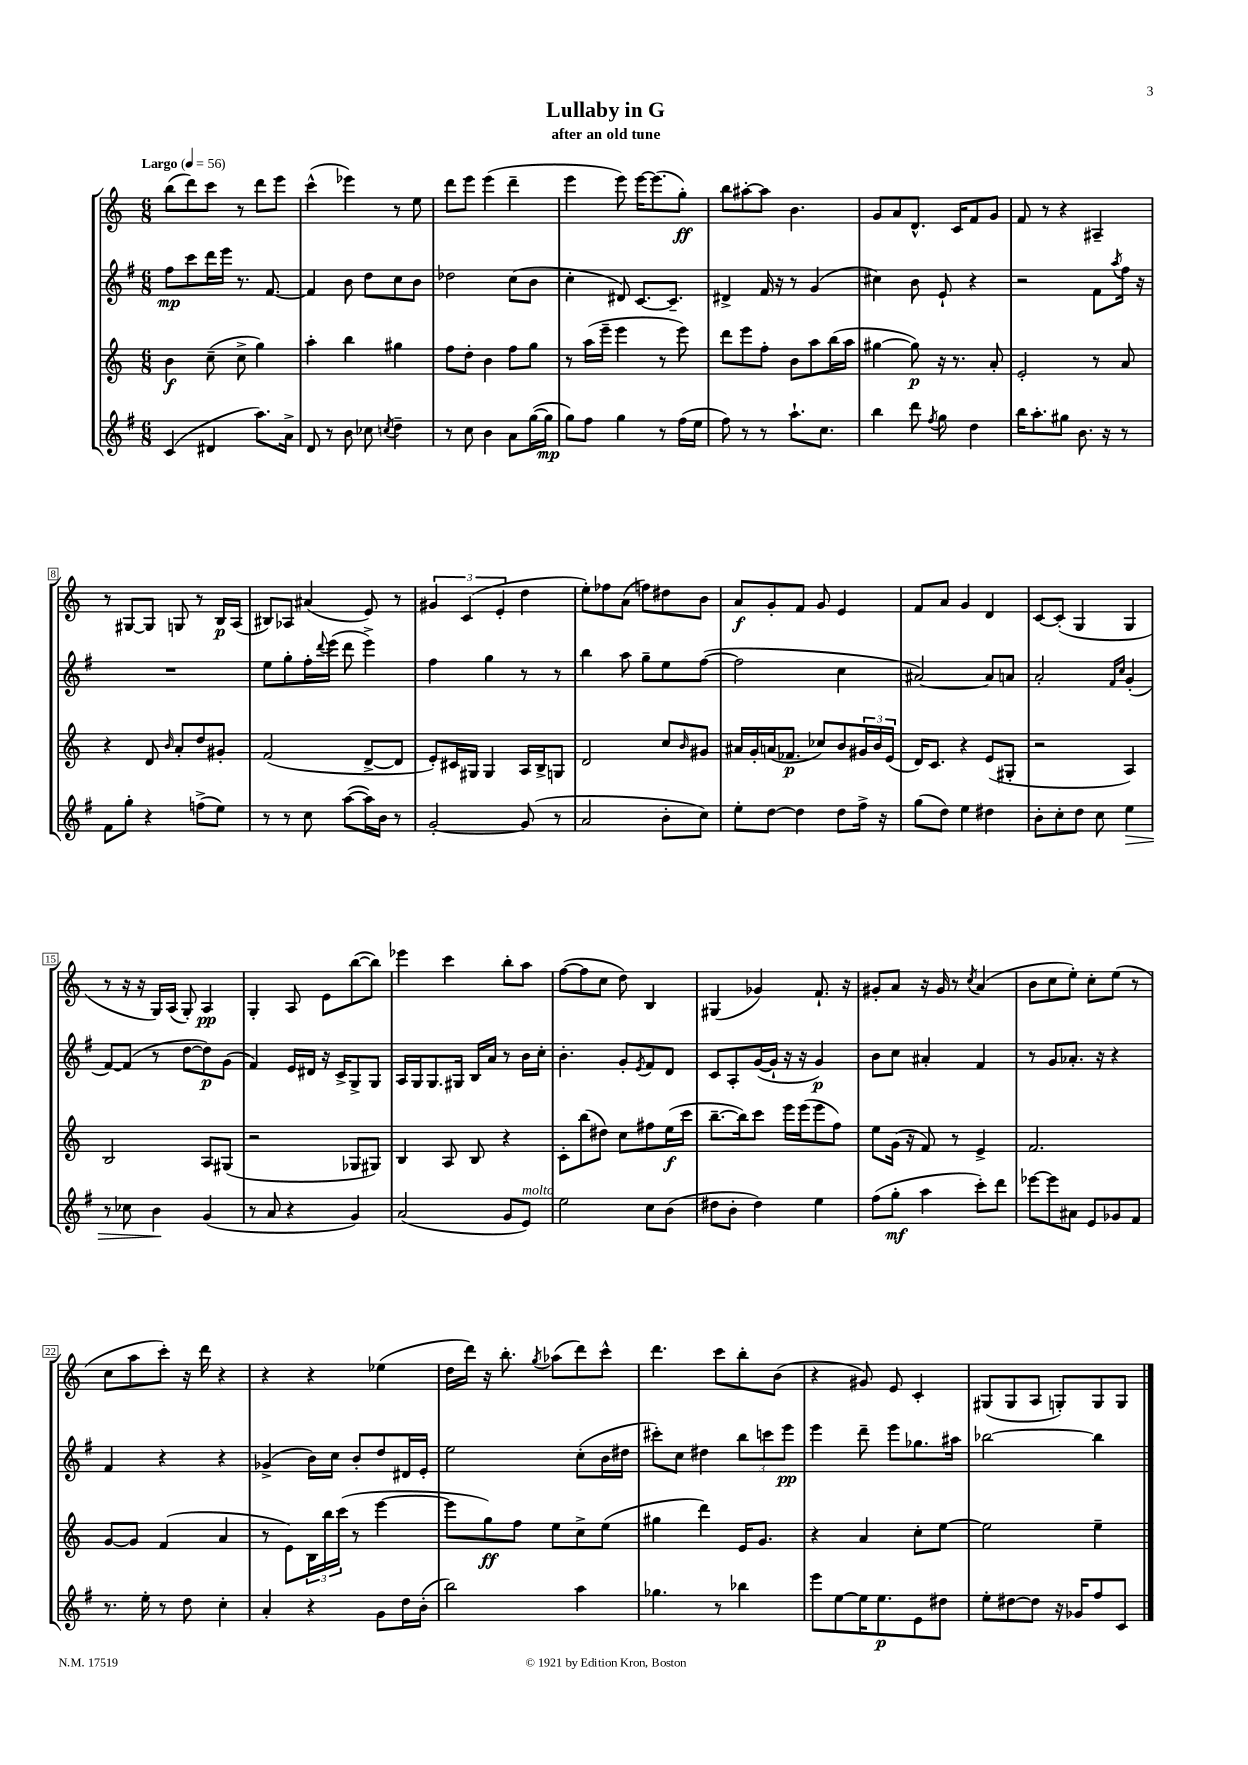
\header { title = "Lullaby in G" subtitle = "after an old tune" }
<<
\new StaffGroup <<
\new Staff = "s0" {
    \clef treble \key c \major \numericTimeSignature \time 6/8 \tempo "Largo" 4 = 56
    b''8( d'''8) c'''8 r8 d'''8 e'''8 |
    c'''4-^( ees'''4) r8 e''8 |
    d'''8 e'''8 e'''4( d'''4-- |
    e'''4 e'''8) e'''16~ e'''8.( g''8-.\ff) |
    b''8 ais''8~-. ais''8 b'4. |
    g'8 a'8 d'8.-^ c'16 f'8 g'8 |
    f'8 r8 r4 ais4-- |
    r8 gis8~ gis8 g8 r8 b16\p a16( |
    bis8) aes8 ais'4( e'8) r8 |
    \tuplet 3/2 { gis'4 c'4( e'4-. } d''4 |
    e''8-.) fes''8 a'8( f''8) dis''8 b'8 |
    a'8\f g'8-. f'8 g'8 e'4 |
    f'8 a'8 g'4 d'4 |
    c'8~ c'8-.( g4 g4 |
    r8 r16 r16 g16) a16( g8-.) a4\pp |
    g4-. a8 e'8 b''8~( b''8) |
    ees'''4 c'''4 b''8-. a''8 |
    f''8~( f''8 c''8 d''8) b4 |
    gis4( ges'4) f'8.-! r16 |
    gis'8-. a'8 r16 gis'16 r8 \acciaccatura { c''8 } a'4( |
    b'8 c''8 e''8-.) c''8-. e''8( r8 |
    c''8 a''8 c'''8-.) r16 d'''16 r4 |
    r4 r4 ees''4( |
    d''16 d'''16) r16 b''8.-. \acciaccatura { g''8 } aes''8( d'''8) c'''8-^ |
    d'''4. c'''8 b''8-. b'8( |
    r4 gis'8) e'8 c'4-. |
    gis8( gis8 a8 g8-.) g8 g8 \bar "|." |
}
\new Staff = "s1" {
    \clef treble \key g \major \numericTimeSignature \time 6/8
    fis''8\mp c'''8 d'''16 e'''16 r8. fis'8.~ |
    fis'4 b'8 d''8 c''8 b'8 |
    des''2 c''8( b'8 |
    c''4-. dis'8) c'8.~ c'8.-- |
    dis'4-> fis'16 r16 r8 g'4( |
    cis''4) b'8 e'8-! r4 |
    r2 fis'8 \acciaccatura { a''8 } fis''16 r16 |
    R2. |
    e''8 g''8-. fis''16-. \appoggiatura { d'''8 } e'''16( d'''8 e'''4->) |
    fis''4 g''4 r8 r8 |
    b''4 a''8 g''8-- e''8 fis''8~( |
    fis''2 c''4 |
    ais'2~) ais'8 a'8 |
    a'2-. \grace { fis'16 c''16 } g'4-.( |
    fis'8~) fis'8( r8 d''8~ d''8\p) g'8( |
    fis'4) e'16 dis'16 r16 c'16-> g8-> g8 |
    a16 g16 g8. gis16 b16 a'16 r8 b'16 c''16-. |
    b'4.-. g'8-. \acciaccatura { e'8 } fis'8 d'8 |
    c'8 a8-. g'16~( g'16-! r16 r16 g'4\p) |
    b'8 c''8 ais'4-. fis'4 |
    r8 g'8 aes'8.-. r16 r4 |
    fis'4 r4 r4 |
    ges'4->( b'16) c''16 b'8-. d''8 dis'16 e'16-. |
    e''2 c''8-.( b'16 dis''16 |
    cis'''8-.) c''8 dis''4 \tuplet 3/2 { b''8 c'''8 e'''8\pp } |
    e'''4 d'''8-- e'''8 ges''8. ais''16 |
    bes''2~ bes''4 \bar "|." |
}
\new Staff = "s2" {
    \clef treble \key c \major \numericTimeSignature \time 6/8
    b'4\f c''8--( c''8-> g''4) |
    a''4-. b''4 gis''4 |
    f''8 d''8-. b'4 f''8 g''8 |
    r8 a''16( e'''16-- e'''4 r8 e'''8) |
    d'''8 e'''8 f''8-. b'8 a''8 b''16( a''16 |
    gis''4~ gis''8\p) r16 r8. a'8-. |
    e'2-. r8 a'8 |
    r4 d'8 \grace { b'16 } a'8-. d''8 gis'8-. |
    f'2( d'8~-> d'8 |
    e'8-.) cis'16 gis16 gis4 a16 b16-> g8 |
    d'2 c''8 \grace { b'16 } gis'8 |
    ais'16 g'16-. a'16( fes'8.\p ces''8) b'8 \tuplet 3/2 { gis'16 b'16 e'16( } |
    d'16) c'8. r4 e'8( gis8-. |
    r2 a4) |
    b2 a8 gis8( |
    r2 ges8 gis8) |
    b4 a8 b8 r4 |
    c'8-. b''8( dis''8) c''8 fis''8 e''16\f( c'''16 |
    b''8.~-- b''16) c'''8 e'''16 e'''16( e'''8 f''8) |
    e''8 g'16( r16 f'8) r8 e'4-> |
    f'2. |
    g'8~ g'8 f'4( a'4 |
    r8 e'8) \tuplet 3/2 { b16 b''16 c'''16( } r8 e'''4~ |
    e'''8 g''8\ff) f''8 e''8 c''8-> e''8( |
    gis''4 d'''4) e'16 g'8. |
    r4 a'4 c''8-. e''8~ |
    e''2 e''4-- \bar "|." |
}
\new Staff = "s3" {
    \clef treble \key g \major \numericTimeSignature \time 6/8
    c'4( dis'4 a''8.) a'16-> |
    d'8 r8 b'8 ces''8 \acciaccatura { c''8 } d''4-- |
    r8 c''8 b'4 a'8 g''16~( g''16\mp |
    g''8) fis''8 g''4 r8 fis''16( e''16 |
    fis''8) r8 r8 a''8.-! c''8. |
    b''4 d'''8 \acciaccatura { fis''8 } g''8 d''4 |
    b''16 a''8.-. gis''8 b'8. r16 r8 |
    fis'8 g''8-. r4 f''8->( e''8) |
    r8 r8 c''8 a''8~( a''16) b'16 r8 |
    g'2~-. g'8( r8 |
    a'2 b'8-. c''8) |
    e''8-. d''8~ d''4 d''8 fis''16-> r16 |
    g''8( d''8) e''4 dis''4 |
    b'8-. c''8-. d''8 c''8 e''4\> |
    r8 ces''8 b'4\! g'4( |
    r8 a'8 r4 g'4) |
    a'2( g'8 e'8^\markup { \italic "molto" }) |
    e''2 c''8 b'8( |
    dis''8 b'8-. dis''4) e''4 |
    fis''8( g''8-.\mf a''4 c'''8-.) d'''8 |
    ees'''8~ ees'''8 ais'8 e'8 ges'8 fis'8 |
    r8. e''16-. r8 d''8 c''4-. |
    a'4-. r4 g'8 d''16 b'16-.( |
    b''2) a''4 |
    ges''4. r8 bes''4 |
    e'''8 e''8~ e''16 e''8.\p e'8 dis''8 |
    e''8-. dis''8~ dis''8 r16 ges'16 fis''8 c'8 \bar "|." |
}
>>
>>
\layout { \context { \Score \override BarNumber.stencil = #(make-stencil-boxer 0.1 0.3 ly:text-interface::print) } }
